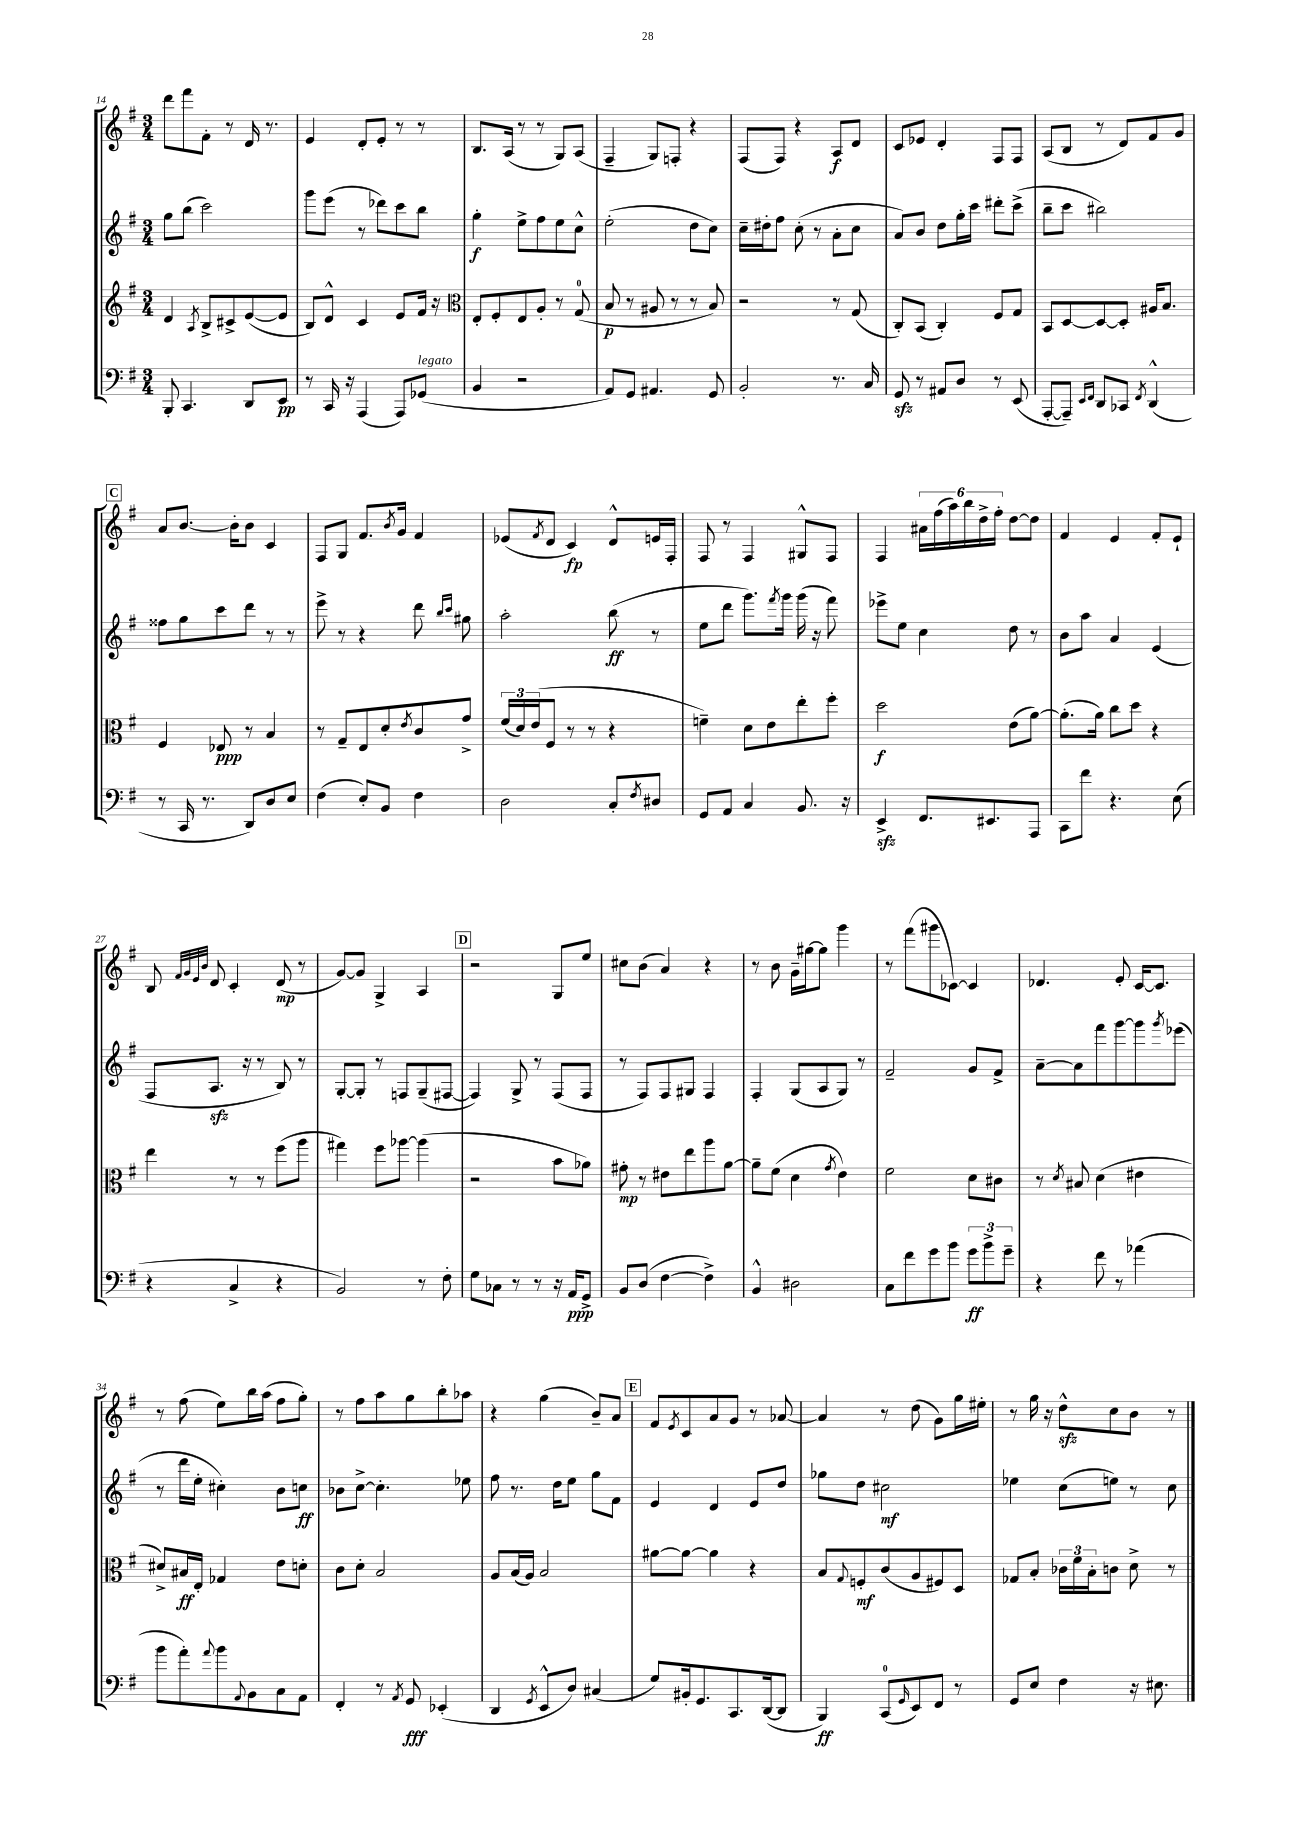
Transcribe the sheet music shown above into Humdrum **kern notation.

**kern	**kern	**kern	**kern
*staff4	*staff3	*staff2	*staff1
*clefF4	*clefG2	*clefG2	*clefG2
*k[f#]	*k[f#]	*k[f#]	*k[f#]
*M3/4	*M3/4	*M3/4	*M3/4
8BBB'	4d	8gg	8ddd
4.CC	.	(8bb	8fff#
.	8qA	.	.
.	8B^	2ccc)	8f#'
.	8c#^	.	8r
8DD	([8e	.	16d
.	.	.	8.r
8EE	8e]	.	.
=	=	=	=
8r	8B)	8ggg	4e
16CC	8d^^	(8eee	.
16r	.	.	.
(4AAA	4c	8r	8d'
.	.	8ddd-)	8e'
8AAA)	8e	8ccc	8r
(8GG-	16f#	8bb	8r
.	16r	.	.
=	=	=	=
*	*clefC3	*	*
4BB	8E'	4gg'	8.B
.	8F#'	.	.
.	.	.	(16A
2r	8E	8ee^	8r
.	8A'	8ff#	8r
.	8r	8ee	8G)
.	(8G	8cc^^	(8A
=	=	=	=
8AA)	8B	(2ee'	4F#~
8GG	8r	.	.
4.AA#	8A#	.	8G)
.	8r	.	8F'
.	8r	8dd	4r
8GG	8B)	8cc)	.
=	=	=	=
2BB'	2r	16cc~	(8F#
.	.	16dd#'	.
.	.	8ff#	8F#)
.	.	(8cc'	4r
.	.	8r	.
8.r	8r	8a'	8A
.	(8G	8cc	8d
16C	.	.	.
=	=	=	=
8GG	8C')	8a)	8c
8r	(8BB	8b	8e-
8AA#	4C')	8dd	4d'
8D	.	16gg'	.
.	.	16ccc	.
8r	8F#	8ddd#'	8F#
(8EE	8G	(8ccc^	8F#
=	=	=	=
[8AAA'	8BB	8bb~	(8A
8AAA~])	[8D	8ccc	8B
16qqEE	.	.	.
16qqFF#	.	.	.
8DD	8D_	2bb#)	8r
8CC-	8D']	.	8d)
8qFF#	.	.	.
(4DD^^	16A#	.	8f#
.	8.B	.	.
.	.	.	8g
=	=	=	=
8r	4F#	8ff##	8a
16CC	.	8gg	[8.b
8.r	.	.	.
.	8E-	8ccc	.
.	.	.	16b']
8DD)	8r	8ddd	8b
8D	4B	8r	4c
8E	.	8r	.
=	=	=	=
(4F#	8r	8eee^	8F#
.	8G~	8r	8G
8E')	8E	4r	8.f#
8BB	8d'	.	.
.	.	.	8qb
.	.	.	16g
.	8qe	.	.
4F#	8c	8ddd	4f#
.	.	16qqbb	.
.	.	16qqccc	.
.	8g^	8gg#	.
=	=	=	=
2D	(24f#	2aa'	(8e-
.	24d)	.	.
.	(24e	.	.
.	.	.	8qf#
.	8F#	.	8d
.	8r	.	4c)
.	8r	.	.
8C'	4r	(8bb	8d^^
8qF#	.	.	.
8D#	.	8r	16e
.	.	.	16F#'
=	=	=	=
8GG	4f~)	8ee	8F#
8AA	.	8ddd	8r
4C	8d	8.ggg)	4F#
.	8e	.	.
.	.	8qfff#	.
.	.	16ggg	.
8.BB	8ee'	(16ggg	8G#^^
.	.	16r	.
.	8ff#'	8fff#)	8F#
16r	.	.	.
=	=	=	=
4EE^	2dd	8eee-^	4F#
.	.	8ee	.
8.FF#	.	4cc	24a#
.	.	.	(24ff#
.	.	.	24aa)
.	.	.	24bb
.	.	.	24dd^
8.EE#	.	.	.
.	.	.	24ff#'
.	(8e	8dd	[8dd
8AAA	[8a)	8r	8dd]
=	=	=	=
8CC	(8.a']	8b	4f#
8f#	.	8aa	.
.	16a)	.	.
4.r	8cc	4a	4e
.	8dd	.	.
.	4r	(4e	8f#'
(8E	.	.	8e`
=	=	=	=
4r	4ee	8F#	8B
.	.	.	32qqf#
.	.	.	32qqg
.	.	.	32qqe
.	.	.	32qqb
.	.	8.A	8d
4C^	8r	.	4c'
.	.	16r	.
.	8r	8r	.
4r	(8ff#	8B)	(8d
.	8aa	8r	8r
=	=	=	=
2BB)	4gg#)	[8G'	[8g)
.	.	8G']	8g]
.	8ff#	8r	4G^
.	[8aa-	8F	.
8r	(4aa-]	(8G~	4A
8F#'	.	[8F#	.
=	=	=	=
8G	2r	4F#])	2r
8C-	.	.	.
8r	.	8G^	.
8r	.	8r	.
16r	8b	(8F#	8G
16AA	.	.	.
8GG^	8a-)	8F#	8ee
=	=	=	=
8BB	8g#'	8r	8cc#
(8D	8r	8F#)	(8b
[4F#	8e#	8F#	4a)
.	8ee	8G#	.
4F#^])	8aa	4F#	4r
.	[8a	.	.
=	=	=	=
4BB^^	8a~]	4F#'	8r
.	(8f#	.	8b
2D#	4d	(8G	16g~
.	.	.	[16gg#
.	.	8A	8gg#]
.	8qg	.	.
.	4e)	8G)	4ggg
.	.	8r	.
=	=	=	=
8C	2f#	2f#~	8r
8f#	.	.	(8fff#
8g	.	.	8ggg#
8b	.	.	[8c-)
12g	8d	8g	4c-]
12b^	.	.	.
.	8c#	8f#^	.
12g~	.	.	.
=	=	=	=
4r	8r	[8a~	4.d-
.	8qd	.	.
.	8B#	8a]	.
8f#	(4d	8fff#	.
8r	.	[8ggg	8e'
(4a-	4e#	8ggg]	[16c
.	.	.	8.c]
.	.	8qggg	.
.	.	(8eee-	.
=	=	=	=
8b	8d#^)	8r	8r
8a')	16B#	16ddd	(8ff#
.	16E'	16ee'	.
8qqa	.	.	.
8b	4G-	4cc#')	8ee)
8qqAA	.	.	.
8BB	.	.	16bb
.	.	.	(16aa
8C	8e	8b	8ff#
8AA	8d'	8cc	8gg')
=	=	=	=
4FF#'	8c	8b-	8r
.	8d'	[8cc^	8ff#
8r	2B	4.cc']	8aa
8qAA	.	.	.
8GG	.	.	8gg
(4EE-'	.	.	8bb'
.	.	8ee-	8aa-
=	=	=	=
4DD	8A	8ff#	4r
.	(16B	8.r	.
.	16A)	.	.
8qGG	.	.	.
8EE^^	2B	.	(4gg
.	.	16dd	.
8D)	.	8ee	.
(4C#	.	8gg	8b~)
.	.	8f#	8a
=	=	=	=
8G)	[8a#	4e	8f#
.	.	.	8qe
16BB#'	8a#_	.	8c
8.GG	.	.	.
.	4a#]	4d	8a
8.CC	.	.	8g
.	4r	8e	8r
([16DD	.	.	.
8DD]	.	8dd	[8a-
=	=	=	=
4BBB)	8B	8gg-	4a-]
.	8qqG	.	.
.	8F'	8dd	.
(8CC	(8c	2cc#	8r
16qqGG	.	.	.
8EE)	8A	.	(8dd
8FF#	8F#)	.	8g)
8r	8D	.	16gg
.	.	.	16ee#'
=	=	=	=
8GG	8G-	4ee-	8r
8E	8B'	.	16gg
.	.	.	16r
4F#	24c-	(8cc	8dd^^
.	24f#	.	.
.	24B'	.	.
.	8c	8ee)	8cc
16r	8d^	8r	8b
8.E#	.	.	.
.	8r	8cc	8r
==	==	==	==
*-	*-	*-	*-
